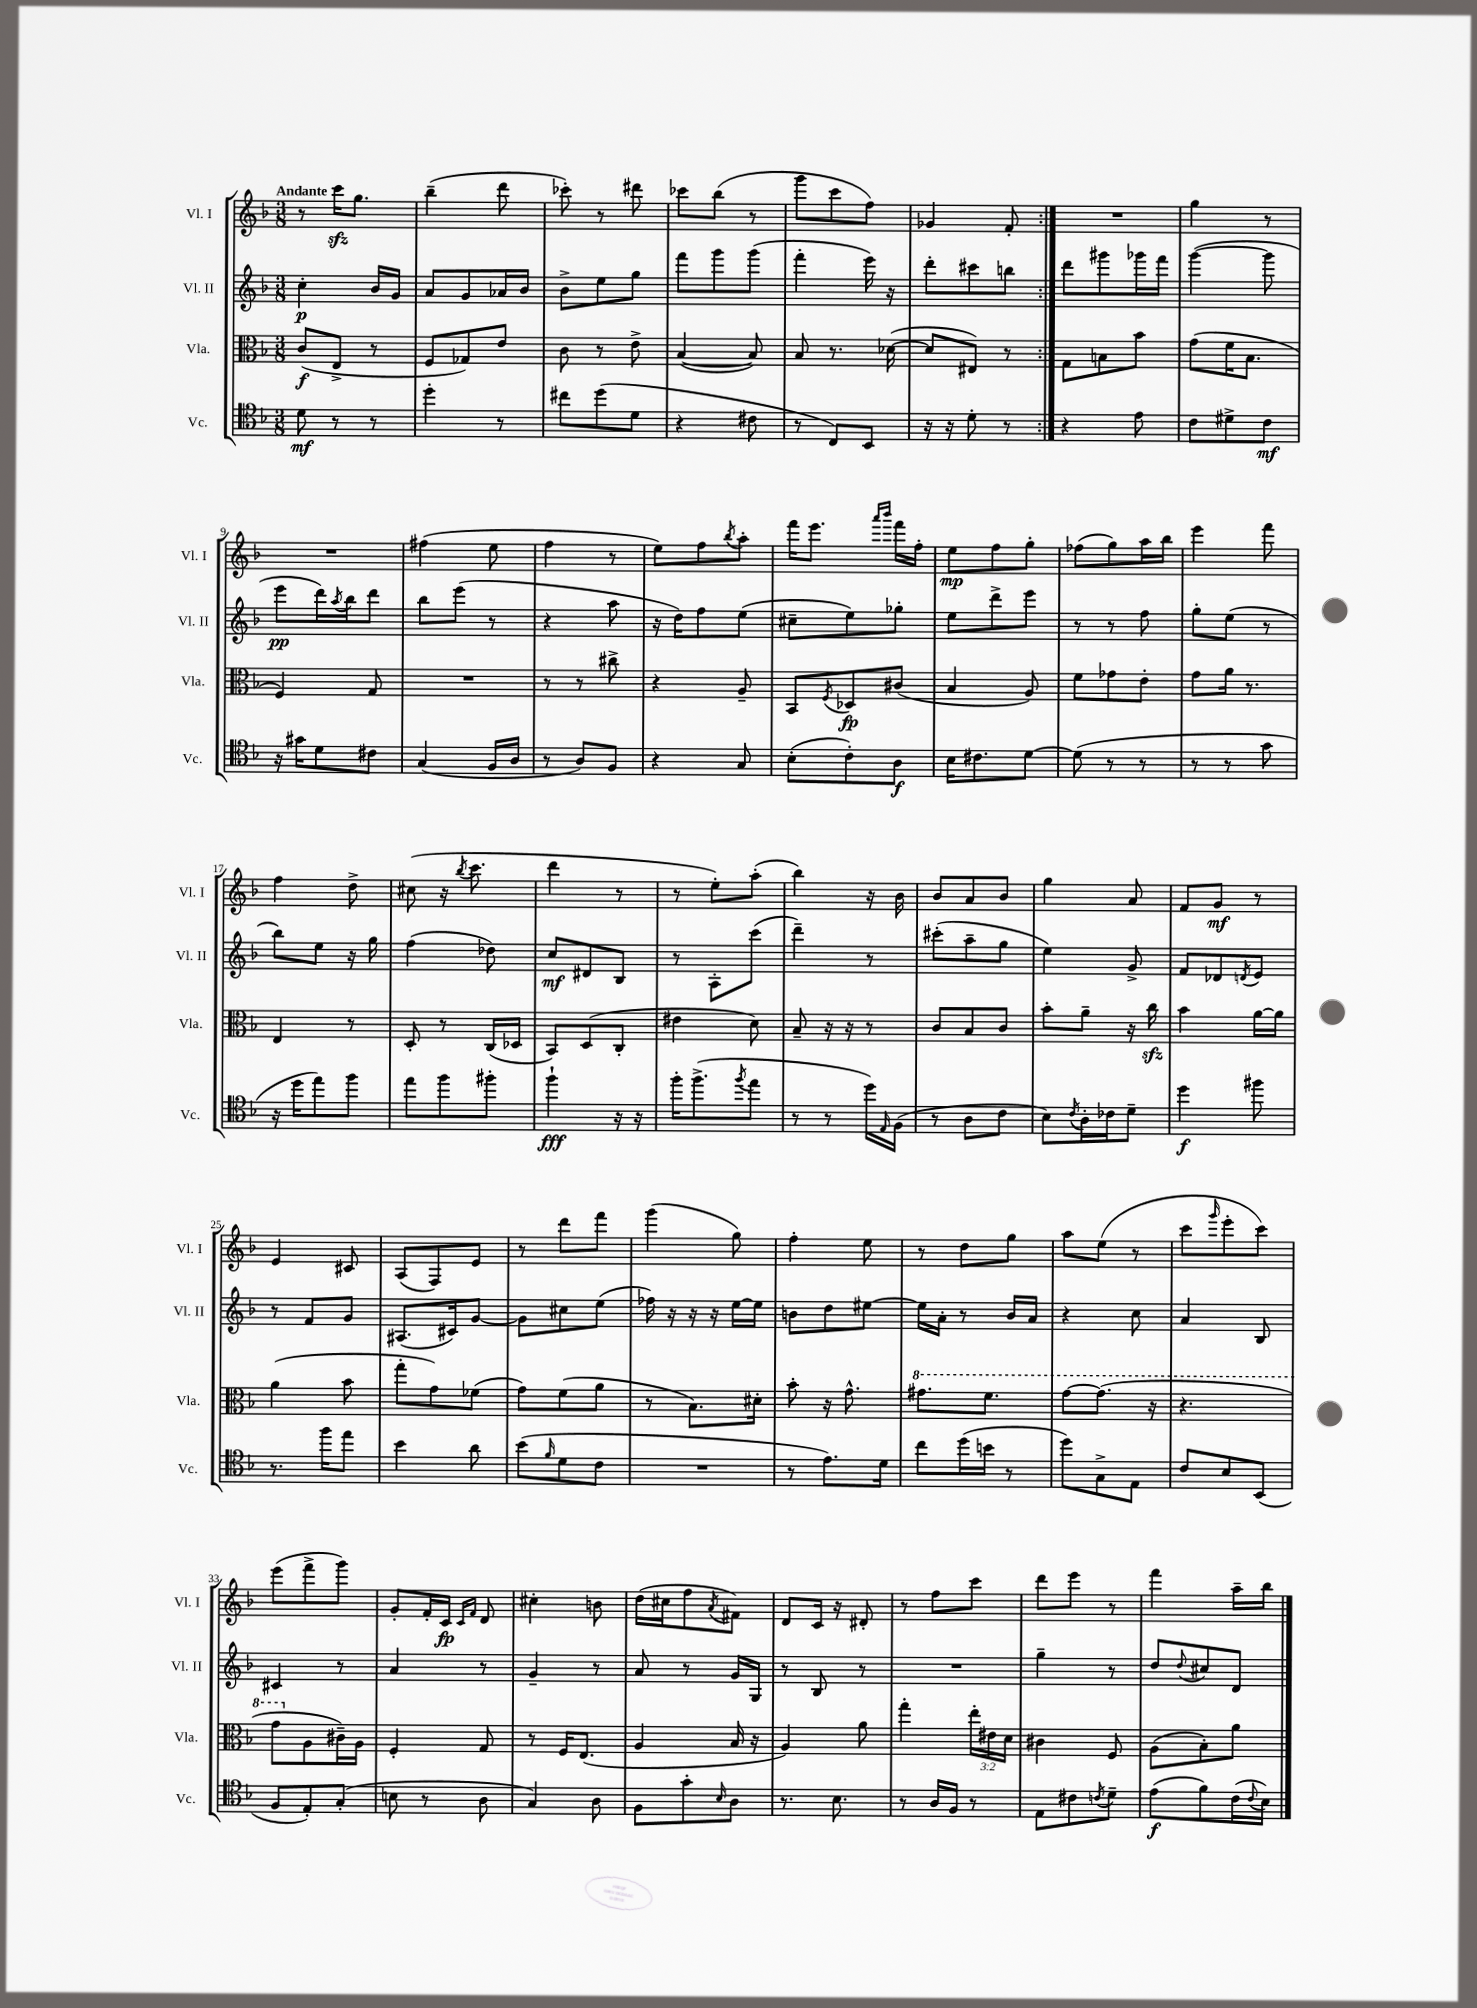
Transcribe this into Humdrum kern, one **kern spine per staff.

**kern	**kern	**kern	**kern
*staff4	*staff3	*staff2	*staff1
*clefC4	*clefC3	*clefG2	*clefG2
*k[b-]	*k[b-]	*k[b-]	*k[b-]
*M3/8	*M3/8	*M3/8	*M3/8
8d	(8c	4cc'	8r
8r	8E^	.	16ccc
.	.	.	8.gg
8r	8r	16b-	.
.	.	16g	.
=	=	=	=
4dd'	8F	8a	(4bb-~
.	8G-)	8g	.
8r	8e	16a-	8ddd
.	.	16b-	.
=	=	=	=
8cc#	8c	8b-^	8ccc-')
(8dd	8r	8ee	8r
8d	8e^	8gg	8ddd#
=	=	=	=
4r	([4B-	8fff	8ccc-
.	.	8ggg	(8bb-
8c#	8B-])	(8ggg	8r
=	=	=	=
8r	8B-	4fff'	8ggg
8C)	8.r	.	8ccc
8BB-	.	16eee)	8ff)
.	([16d-	16r	.
=	=	=	=
16r	8d-]	8ddd'	4g-
16r	.	.	.
8d'	8E#)	8ccc#	.
8r	8r	8bb	8f'
=:|!	=:|!	=:|!	=:|!
4r	8G	8ddd	4.r
.	8B	8ggg#	.
8e	8b-	16ggg-	.
.	.	16fff	.
=	=	=	=
8c	(8g	([4ggg	4gg
8d#^	16f	.	.
.	8.B-	.	.
8c	.	8ggg]	8r
=	=	=	=
16r	4F)	8eee	4.r
16g#	.	.	.
8d	.	16ddd)	.
.	.	8qaa	.
.	.	16bb-	.
8c#	8G	8ddd	.
=	=	=	=
(4G	4.r	8bb-	(4ff#
.	.	(8eee	.
16F	.	8r	8ee
16A	.	.	.
=	=	=	=
8r	8r	4r	4ff
8A)	8r	.	.
8F	8cc#^	8aa	8r
=	=	=	=
4r	4r	16r	8ee)
.	.	16dd)	.
.	.	8ff	8ff
.	.	.	8qbb-
8G	8A~	(8ee	8aa'
=	=	=	=
(8B-'	8BB-	8cc#~	16fff
.	.	.	8.eee
.	8qF	.	.
8c')	8D-	8ee)	.
.	.	.	16qqaaa
.	.	.	16qqbbb-
8A	(8c#	8gg-'	16fff
.	.	.	16ff'
=	=	=	=
16B-	4B-	8ee	8ee
8.c#	.	.	.
.	.	8ddd^	8ff
[8d	8A)	8eee	8gg'
=	=	=	=
(8d]	8f	8r	(8ff-
8r	8g-	8r	8gg)
8r	8e'	8ff	16aa
.	.	.	16bb-
=	=	=	=
8r	8g	8gg'	4eee
8r	16a	(8ee	.
.	8.r	.	.
8g	.	8r	8fff
=	=	=	=
16r	4E	8bb-)	4ff
16dd	.	.	.
8ee)	.	8ee	.
8ff	8r	16r	8dd^
.	.	16gg	.
=	=	=	=
8ee	8D'	(4ff	(8cc#
8ff	8r	.	16r
.	.	.	8qbb-
.	.	.	8.ccc
8ff#'	(16C	8dd-)	.
.	16D-	.	.
=	=	=	=
4ff`	8BB-)	8cc	4ddd
.	(8D	8d#	.
16r	8C'	8B-	8r
16r	.	.	.
=	=	=	=
16ff'	4e#	8r	8r
(8.ff^	.	.	.
.	.	8A'	8ee')
8qff	.	.	.
8ee	8d)	(8ccc	(8aa'
=	=	=	=
8r	8B-~	4ddd~)	4bb-)
8r	16r	.	.
.	16r	.	.
16dd)	8r	8r	16r
16qqE	.	.	.
(16F	.	.	16b-
=	=	=	=
8r	8c	(8ccc#'	8b-
8A	8B-	8aa~	8a
8c	8c	8gg	8b-
=	=	=	=
8B-)	8b-'	4ee)	4gg
8qc	.	.	.
16A'	8a~	.	.
16c-	.	.	.
8d~	16r	8g^	8a
.	16cc	.	.
=	=	=	=
4dd	4b-	8f	8f
.	.	8d-	8g
.	.	8qd	.
8ff#	[16a	8e	8r
.	16a]	.	.
=	=	=	=
8.r	(4a	8r	4e
.	.	8f	.
16ff	.	.	.
8ee	8b-	8g	8c#
=	=	=	=
4b-	8gg'	(8.A#	(8A
.	8g)	.	8F)
.	.	16c#)	.
8a	(8f-	[8g	8e
=	=	=	=
(8b-	8g)	8g]	8r
16qqf	.	.	.
8d	(8f	8cc#	8ddd
8c	8a	(8ee	8fff
=	=	=	=
4.r	8r	16ff-)	(4ggg
.	.	16r	.
.	8.B-)	16r	.
.	.	16r	.
.	.	[16ee	8gg)
.	16d#'	16ee]	.
=	=	=	=
8r	8b-'	8b	4ff'
8.e)	16r	8dd	.
.	8.g^^	.	.
.	.	[8ee#	8ee
16d	.	.	.
=	=	=	=
8cc	8.gg#	16ee#]	8r
.	.	16a'	.
(16dd	.	8r	8dd
16b	8.ff	.	.
8r	.	16b-	8gg
.	.	16a	.
=	=	=	=
8dd)	[8gg	4r	8aa
8G^	(8.gg]	.	(8ee
8E	.	8cc	8r
.	16r	.	.
=	=	=	=
8c	4.r	4a	8ccc
.	.	.	16qqggg
8B-	.	.	8eee'
(8BB-	.	8B-	8ccc)
=	=	=	=
8F	8gg	4c#	(8eee
8E')	8A	.	8fff^
(8G'	16c#~)	8r	8ggg)
.	16A	.	.
=	=	=	=
8B	4F'	4a	8g'
8r	.	.	16f'
.	.	.	16c
.	.	.	16qqc
.	.	.	16qqf
8A	8G	8r	8d
=	=	=	=
4G)	8r	4g~	4cc#'
.	16F	.	.
.	(8.E	.	.
8A	.	8r	8b
=	=	=	=
8F	4A	8a	(16dd
.	.	.	16cc#
8g'	.	8r	8ff
16qqB-	.	.	8qa
8A	16B-	16g	8f#)
.	16r	16G	.
=	=	=	=
8.r	4A)	8r	8d
.	.	8B-	16c
8.B-	.	.	16r
.	8a	8r	8d#'
=	=	=	=
8r	4gg'	4.r	8r
16A	.	.	8ff
16F	.	.	.
8r	24ee'	.	8ccc
.	24e#	.	.
.	24d	.	.
=	=	=	=
8E	4c#	4gg~	8ddd
8c#	.	.	8eee
8qc	.	.	.
8d~	8F	8r	8r
=	=	=	=
(8e	(8A	8dd	4fff
.	.	8qqdd	.
8f)	8B-')	8cc#	.
(16c	8a	8d	16aa~
8qqc	.	.	.
16B-)	.	.	16bb-
==	==	==	==
*-	*-	*-	*-
